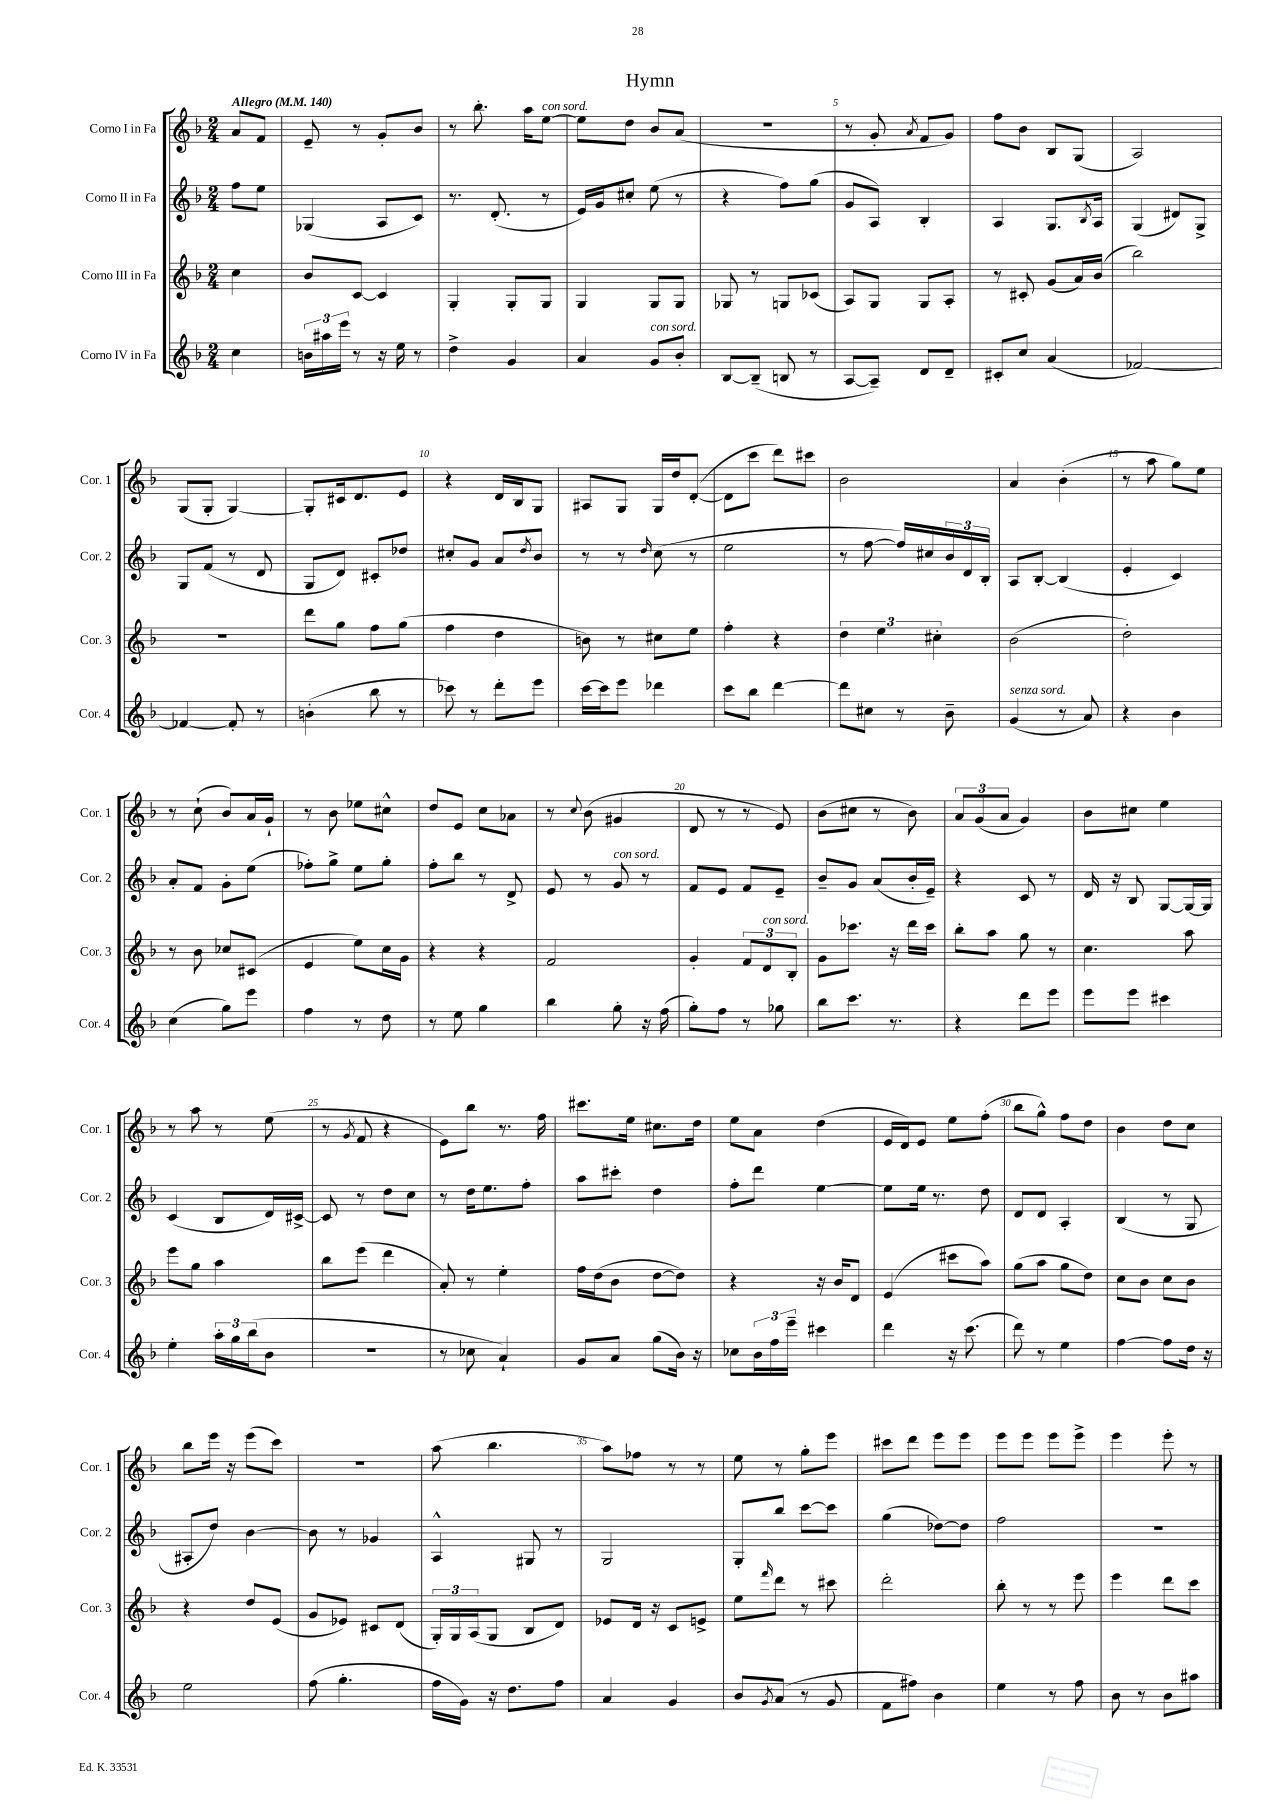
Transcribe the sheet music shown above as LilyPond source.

\header { title = "Hymn" }
<<
\new StaffGroup <<
\new Staff = "s0" \with { instrumentName = "Corno I in Fa" shortInstrumentName = "Cor. 1" } {
    \clef treble \key f \major \numericTimeSignature \time 2/4 \partial 4 \tempo "Allegro" 4 = 140
    a'8 f'8 |
    e'8-- r8 g'8-. bes'8 |
    r8 bes''8.-. a''16 e''8~^\markup { \italic "con sord." } |
    e''8 d''8 bes'8 a'8( |
    r2 |
    r8 g'8-. \acciaccatura { a'8 } f'8 g'8) |
    f''8 bes'8 bes8 g8( |
    a2) |
    g8( g8-. g4~) |
    g8-. cis'16 d'8. e'8 |
    r4 d'16 bes16 g8 |
    ais8 g8 g16 d''16 d'8~-.( |
    d'8 c'''8 d'''8) cis'''8 |
    bes'2 |
    a'4 bes'4-.( |
    r8 a''8 g''8) e''8 |
    r8 c''8-!( bes'8) a'16 g'16-! |
    r8 bes'8 ees''8 cis''8-^ |
    d''8 e'8 c''8 aes'8 |
    r8 \appoggiatura { c''8 } bes'8( gis'4 |
    d'8 r8 r8 e'8) |
    bes'8( cis''8 r8 bes'8) |
    \tuplet 3/2 { a'8 g'8( a'8 } g'4) |
    bes'8 cis''8 e''4 |
    r8 a''8 r8 e''8( |
    r8 \acciaccatura { g'8 } f'8 r4 |
    e'8) bes''8 r8. f''16 |
    cis'''8. e''16 cis''8. d''16 |
    e''8 a'8 d''4( |
    e'16 d'16) e'8 e''8 f''8-.( |
    bes''8 g''8-^) f''8 d''8 |
    bes'4 d''8 c''8 |
    bes''8 e'''16 r16 e'''8( c'''8) |
    R2 |
    a''8( bes''4. |
    a''8) fes''8 r8 r8 |
    e''8 r8 g''8-. e'''8 |
    cis'''8 d'''8 e'''8 e'''8 |
    e'''8 e'''8 e'''8 e'''8-> |
    e'''4 e'''8-. r8 \bar "|." |
}
\new Staff = "s1" \with { instrumentName = "Corno II in Fa" shortInstrumentName = "Cor. 2" } {
    \clef treble \key f \major \numericTimeSignature \time 2/4 \partial 4
    f''8 e''8 |
    ges4( a8 c'8) |
    r8. d'8.-.( r8 |
    e'16) g'16 cis''8-. e''8( r8 |
    r4 f''8) g''8( |
    g'8 a8) bes4-. |
    a4 g8. \acciaccatura { bes8 } a16 |
    g4( dis'8) g8-> |
    g8 f'8( r8 d'8 |
    g8 d'8) cis'8-. des''8 |
    cis''8-. g'8 a'8 \acciaccatura { d''8 } bes'8 |
    r8 r8 \grace { d''16 } c''8( r8 |
    e''2 |
    r8 f''8~ f''16) cis''16 \tuplet 3/2 { bes'16 d'16 bes16-. } |
    a8 bes8~-. bes4( |
    e'4-. c'4) |
    a'8-. f'8 g'8-. e''8( |
    fes''8-.) g''8-> e''8 g''8-. |
    f''8-. bes''8 r8 d'8-> |
    e'8 r8 g'8^\markup { \italic "con sord." } r8 |
    f'8 e'8 f'8 e'8-- |
    bes'8-- g'8 a'8( bes'16-. e'16--) |
    r4 c'8 r8 |
    d'16 r16 bes8 g8~ g16~ g16 |
    c'4( bes8 d'16) cis'16~-> |
    cis'8 r8 d''8 c''8 |
    r8 d''16 e''8. f''8-. |
    a''8 cis'''8-. d''4 |
    f''8-. d'''8 e''4~ |
    e''8 e''16 r8. d''8 |
    d'8 d'8 a4-. |
    bes4( r8 g8 |
    ais8-. d''8) bes'4~ |
    bes'8 r8 ges'4 |
    a4-^ gis8 r8 |
    g2 |
    g8-. bes''8 c'''8~ c'''8 |
    g''4( des''8~) des''8 |
    f''2 |
    r2 \bar "|." |
}
\new Staff = "s2" \with { instrumentName = "Corno III in Fa" shortInstrumentName = "Cor. 3" } {
    \clef treble \key f \major \numericTimeSignature \time 2/4 \partial 4
    c''4 |
    bes'8 c'8~ c'4 |
    g4-. g8-. g8 |
    g4 g8 g8 |
    ges8 r8 g8 ces'8( |
    a8) g8 g8 a8-. |
    r8 cis'8-. g'8( a'16) bes'16( |
    bes''2) |
    R2 |
    d'''8 g''8 f''8 g''8( |
    f''4 d''4 |
    b'8) r8 cis''8 e''8 |
    f''4-. r4 |
    \tuplet 3/2 { d''4 e''4 cis''4-. } |
    bes'2( |
    d''2-.) |
    r8 bes'8 ces''8 cis'8( |
    e'4 e''8) c''16 g'16 |
    r4 r4 |
    f'2 |
    g'4-. \tuplet 3/2 { f'8 d'8^\markup { \italic "con sord." } bes8-. } |
    g'8 ces'''8. r16 d'''16 ces'''16 |
    bes''8-. a''8 g''8 r8 |
    c''4. a''8 |
    e'''8 g''8 a''4 |
    bes''8 e'''8( d'''4 |
    a'8-.) r8 e''4-. |
    f''16 d''16( bes'8 d''8~ d''8) |
    r4 r16 bes'16 d'8 |
    e'4( cis'''8 a''8) |
    g''8( a''8 g''8 d''8) |
    c''8 bes'8 c''8 bes'8 |
    r4 d''8 e'8( |
    g'8 ees'8) cis'8 d'8( |
    \tuplet 3/2 { g16-.) g16 a16( } g8 bes8 d'8) |
    ees'8 d'16 r16 c'8 e'8-> |
    e''8 \grace { f'''16 } d'''8 r8 cis'''8 |
    d'''2-. |
    bes''8-. r8 r8 e'''8 |
    e'''4 d'''8 c'''8 \bar "|." |
}
\new Staff = "s3" \with { instrumentName = "Corno IV in Fa" shortInstrumentName = "Cor. 4" } {
    \clef treble \key f \major \numericTimeSignature \time 2/4 \partial 4
    c''4 |
    \tuplet 3/2 { b'16 ais''16 e'''16 } r8 r16 e''16 r8 |
    d''4-> g'4 |
    a'4 g'8^\markup { \italic "con sord." } bes'8-. |
    bes8~ bes8--( b8 r8 |
    a8~ a8--) d'8 d'8-- |
    cis'8-. c''8 a'4( |
    fes'2~) |
    fes'4~ fes'8-. r8 |
    b'4-.( bes''8 r8 |
    ces'''8) r8 d'''8-. e'''8 |
    c'''16~ c'''16 e'''8 des'''4 |
    c'''8 bes''8 d'''4~ |
    d'''8 cis''8 r8 bes'8-- |
    g'4^\markup { \italic "senza sord." }( r8 a'8) |
    r4 bes'4 |
    c''4( g''8) e'''8 |
    f''4 r8 d''8 |
    r8 e''8 g''4 |
    bes''4 g''8-. r16 f''16( |
    g''8-.) f''8 r8 ges''8 |
    bes''8 c'''8. r8. |
    r4 d'''8 e'''8 |
    e'''8 e'''8 cis'''4 |
    e''4-. \tuplet 3/2 { a''16-. g''16 bes''16( } bes'8 |
    R2 |
    r8 ces''8 a'4-!) |
    g'8 a'8 g''8( bes'16) r16 |
    ces''8 \tuplet 3/2 { bes'16 f''16 e'''16-- } cis'''4 |
    d'''4 r16 c'''8.( |
    d'''8) r8 e''4 |
    f''4~ f''8 d''16 r16 |
    e''2 |
    f''8( g''4.-. |
    f''16 g'16) r16 d''8. f''8 |
    a'4 g'4 |
    bes'8 \acciaccatura { g'8 } a'8( r8 g'8 |
    f'8 fis''8) bes'4 |
    e''4 r8 f''8 |
    bes'8 r8 bes'8 ais''8 \bar "|." |
}
>>
>>
\layout { \context { \Score \override BarNumber.break-visibility = ##(#f #t #t) barNumberVisibility = #(every-nth-bar-number-visible 5) } }
